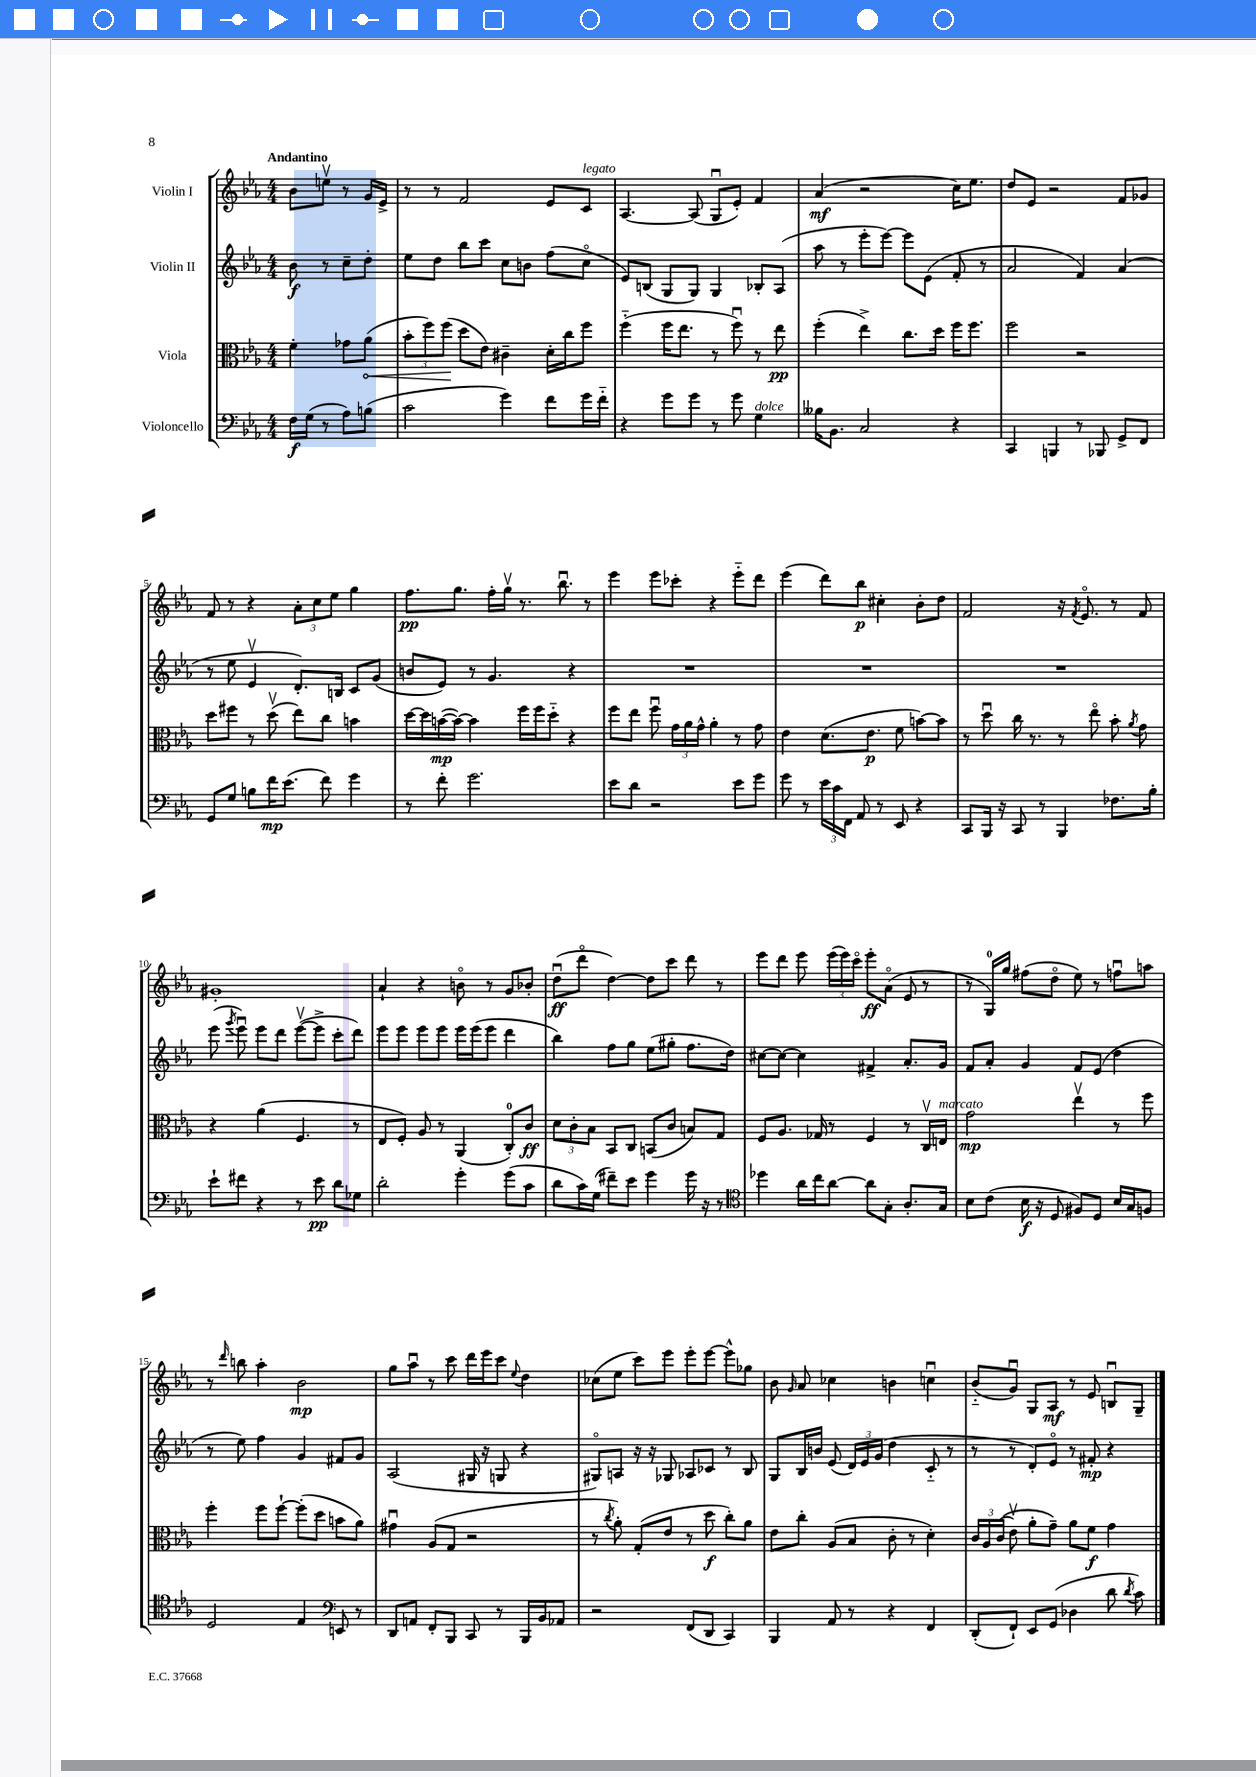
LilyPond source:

<<
\new StaffGroup <<
\new Staff = "s0" \with { instrumentName = "Violin I" } {
    \clef treble \key ees \major \numericTimeSignature \time 4/4 \partial 2 \tempo "Andantino"
    \autoBeamOff bes'8[ e''8]\upbow r8 g'16[ ees'16]-> |
    r8 r8 f'2 ees'8[ c'8]^\markup { \italic "legato" } |
    aes4.~ aes8( g8[\downbow ees'8]-.) f'4 |
    aes'4\mf( r2 c''16[) ees''8.] |
    d''8[ ees'8] r2 f'8[ ges'8] |
    f'8 r8 r4 \tuplet 3/2 { aes'8[-. c''8 ees''8] } g''4 |
    f''8.[\pp g''8.] f''16[-. g''16]\upbow r8. bes''8.\downbow r8 |
    ees'''4 ees'''8[ ces'''8]-. r4 ees'''8[-_ d'''8] |
    ees'''4( d'''8[) bes''8]\p cis''4-. bes'8[-. d''8] |
    f'2 r16 \acciaccatura { f'8 } ees'8.\flageolet r8 f'8 |
    gis'1-. |
    aes'4-! r4 b'8\flageolet r8 g'8[ bes'8]-. |
    d''8[\downbow\ff( d'''8]\flageolet d''4~) d''8[ c'''8] d'''8 r8 |
    ees'''8[ d'''8] ees'''8 \tuplet 3/2 { ees'''16[( ees'''16) c'''16]\flageolet } ees'''8[-.\ff aes'8]\flageolet( ees'8 r8 |
    r8 g16[-0) g''16] fis''8[( d''8]\flageolet ees''8) r8 f''8[\downbow a''8] |
    r8 \grace { d'''16 } b''8 aes''4-. bes'2\mp |
    g''8[ aes''8]\downbow r8 c'''8 d'''16[ ees'''16 c'''8] \appoggiatura { ees''8 } d''4 |
    ces''8[( ees''8] c'''8[) ees'''8] ees'''8[-. ees'''8]~ ees'''8[-^ ges''8] |
    bes'8 \grace { g'16 } aes'8 ces''4 b'4 c''4\downbow |
    bes'8[-_( g'8]\downbow) g8[ aes8]\mf r8 ees'8 b8[\downbow g8]-- \bar "|." |
}
\new Staff = "s1" \with { instrumentName = "Violin II" } {
    \clef treble \key ees \major \numericTimeSignature \time 4/4 \partial 2
    \autoBeamOff bes'8\f r8 c''8[-- d''8]-. |
    ees''8[ d''8] bes''8[ c'''8] c''8[ b'8] f''8[( c''8]\flageolet |
    ees'8[) b8]( g8[ g8]) g4 bes8[-. aes8]( |
    aes''8 r8 ees'''8[-. ees'''8]~) ees'''8[ ees'8]( f'8-. r8 |
    aes'2 f'4) aes'4( |
    r8 ees''8 ees'4\upbow d'8.[-.) b16] c'8[ g'8]( |
    b'8[ ees'8]) r8 g'4. r4 |
    R1 |
    R1 |
    R1 |
    ees'''8( \acciaccatura { g'''8 } ees'''8\downbow) ees'''8[ d'''8] ees'''8[~\upbow( ees'''8]-> c'''8[-. d'''8]) |
    ees'''8[ ees'''8] ees'''8[ ees'''8] ees'''16[ ees'''16( ees'''8] d'''4 |
    bes''4) f''8[ g''8] ees''8[( gis''8]-. f''8.[ d''16]) |
    cis''8[~ cis''8]~ cis''4 fis'4-> aes'8.[-. g'16] |
    f'8[ aes'8]-. g'4 f'8[ ees'8]( d''4 |
    r8 ees''8) f''4 g'4 fis'8[ g'8] |
    aes2( gis16 r16 g8 r4 |
    gis8[\flageolet) a8] r16 r16 ges8 aes8[ ces'8] r8 bes8 |
    g8[ bes16 b'16] ees'8( \tuplet 3/2 { d'16[) ees'16 g'16]( } d''4 c'8-_ r8 |
    r8 r8 d'8[-.) ees'8]\flageolet r8 fis'8-.\mp r4 \bar "|." |
}
\new Staff = "s2" \with { instrumentName = "Viola" } {
    \clef alto \key ees \major \numericTimeSignature \time 4/4 \partial 2
    \autoBeamOff f'4-. ges'8[ \once \override Hairpin.circled-tip = ##t aes'8]\<( |
    \tuplet 3/2 { bes'8[-. f''8) f''8]\!( } d''8[ ees'8]) cis'4-- d'16[-. c''16 f''8] |
    f''4-_( f''16[ ees''8.] r8 f''8\downbow) r8 ees''8\pp |
    f''4-.( ees''4->) c''8.[ d''16] f''16[ f''8.] |
    f''2 r2 |
    d''8[ fis''8] r8 d''8\upbow( ees''8[) c''8] b'4 |
    d''16[~ d''16 b'16~\mp( b'16]~) b'4 f''16[ f''16 d''8]-_ r4 |
    f''8[ ees''8] f''8\downbow \tuplet 3/2 { g'16[ aes'16 g'16]-^ } aes'4-. r8 g'8 |
    ees'4 d'8.[( ees'8.]\p f'8 b'8[~) b'8] |
    r8 d''8\downbow c''16 r8. r8 ees''8\flageolet bes'8-. \acciaccatura { aes'8 } g'8 |
    r4 aes'4( f4. r8 |
    ees8[ f8]-.) aes8 r8 aes,4( c8[-0-.) c'8]\ff |
    \tuplet 3/2 { d'8[ c'8-. bes8] } bes,8[ c8] b,8[( c'8] b8[) g8] |
    f8[ aes8.] ges16 r8 f4 r8 c16[\upbow e16]^\markup { \italic "marcato" } |
    g'2\mp ees''4\upbow r8 f''8 |
    f''4-. f''8[ f''8]~-! f''8[-.( d''8] b'8[ aes'8]) |
    gis'4\downbow aes8[( g8] r2 |
    r8 \acciaccatura { c''8 } aes'8-.) g8[-.( ees'8] r8 d''8\f c''8[-.) aes'8] |
    ees'8[ c''8]-. aes8[( bes8] c'8-. r8 d'4-.) |
    \tuplet 3/2 { c'16[ aes16 c'16](\( } ees'8\upbow) aes'8[-. g'8]--\) aes'8[ f'8]\f g'4 \bar "|." |
}
\new Staff = "s3" \with { instrumentName = "Violoncello" } {
    \clef bass \key ees \major \numericTimeSignature \time 4/4 \partial 2
    \autoBeamOff f16[\f g16]( r8 aes8[) b8]( |
    c'2 g'4) f'8[ g'16 f'16]-_ |
    r4 g'8[ g'8] r8 g'8 g4^\markup { \italic "dolce" } |
    beses16[ bes,8.] c2 r4 |
    c,4 b,,4 r8 bes,,8 g,8[-> f,8] |
    g,8[ g8] b8[ f'16\mp ees'8.]( f'8) g'4 |
    r8 f'8-. g'2. |
    ees'8[ d'8] r2 ees'8[ g'8] |
    g'8 r8 \tuplet 3/2 { ees'16[ c'16 f,16] } aes,8 r8 ees,8 r4 |
    c,8[ bes,,16] r16 c,8 r8 bes,,4 fes8.[ bes16]-. |
    ees'8[-! fis'8] r4 r8 ees'8\pp d'8[ ges8] |
    d'2-. g'4-. g'8[( c'8] |
    d'8[ c'16) g16]( fis'8[--) ees'8] g'4 g'16 r16 r8 |
    \clef tenor des''4 aes'16[ c''16 aes'8]~ aes'8[ g8]-. aes8.[-. g16] |
    bes8[ c'8]( bes16\f r16 d8 fis8[) d8] bes16[ g16 f8] |
    d2 ees4 \clef bass e,8 r8 |
    d,8[ a,8] f,8[-. bes,,8] c,8 r8 bes,,16[ bes,16 aes,8] |
    r2 f,8[( d,8] c,4) |
    bes,,4 aes,8 r8 r4 f,4 |
    d,8[-.( f,8]-!) ees,8[ g,8]( des4 d'8 \acciaccatura { d'8 } c'8) \bar "|." |
}
>>
>>
